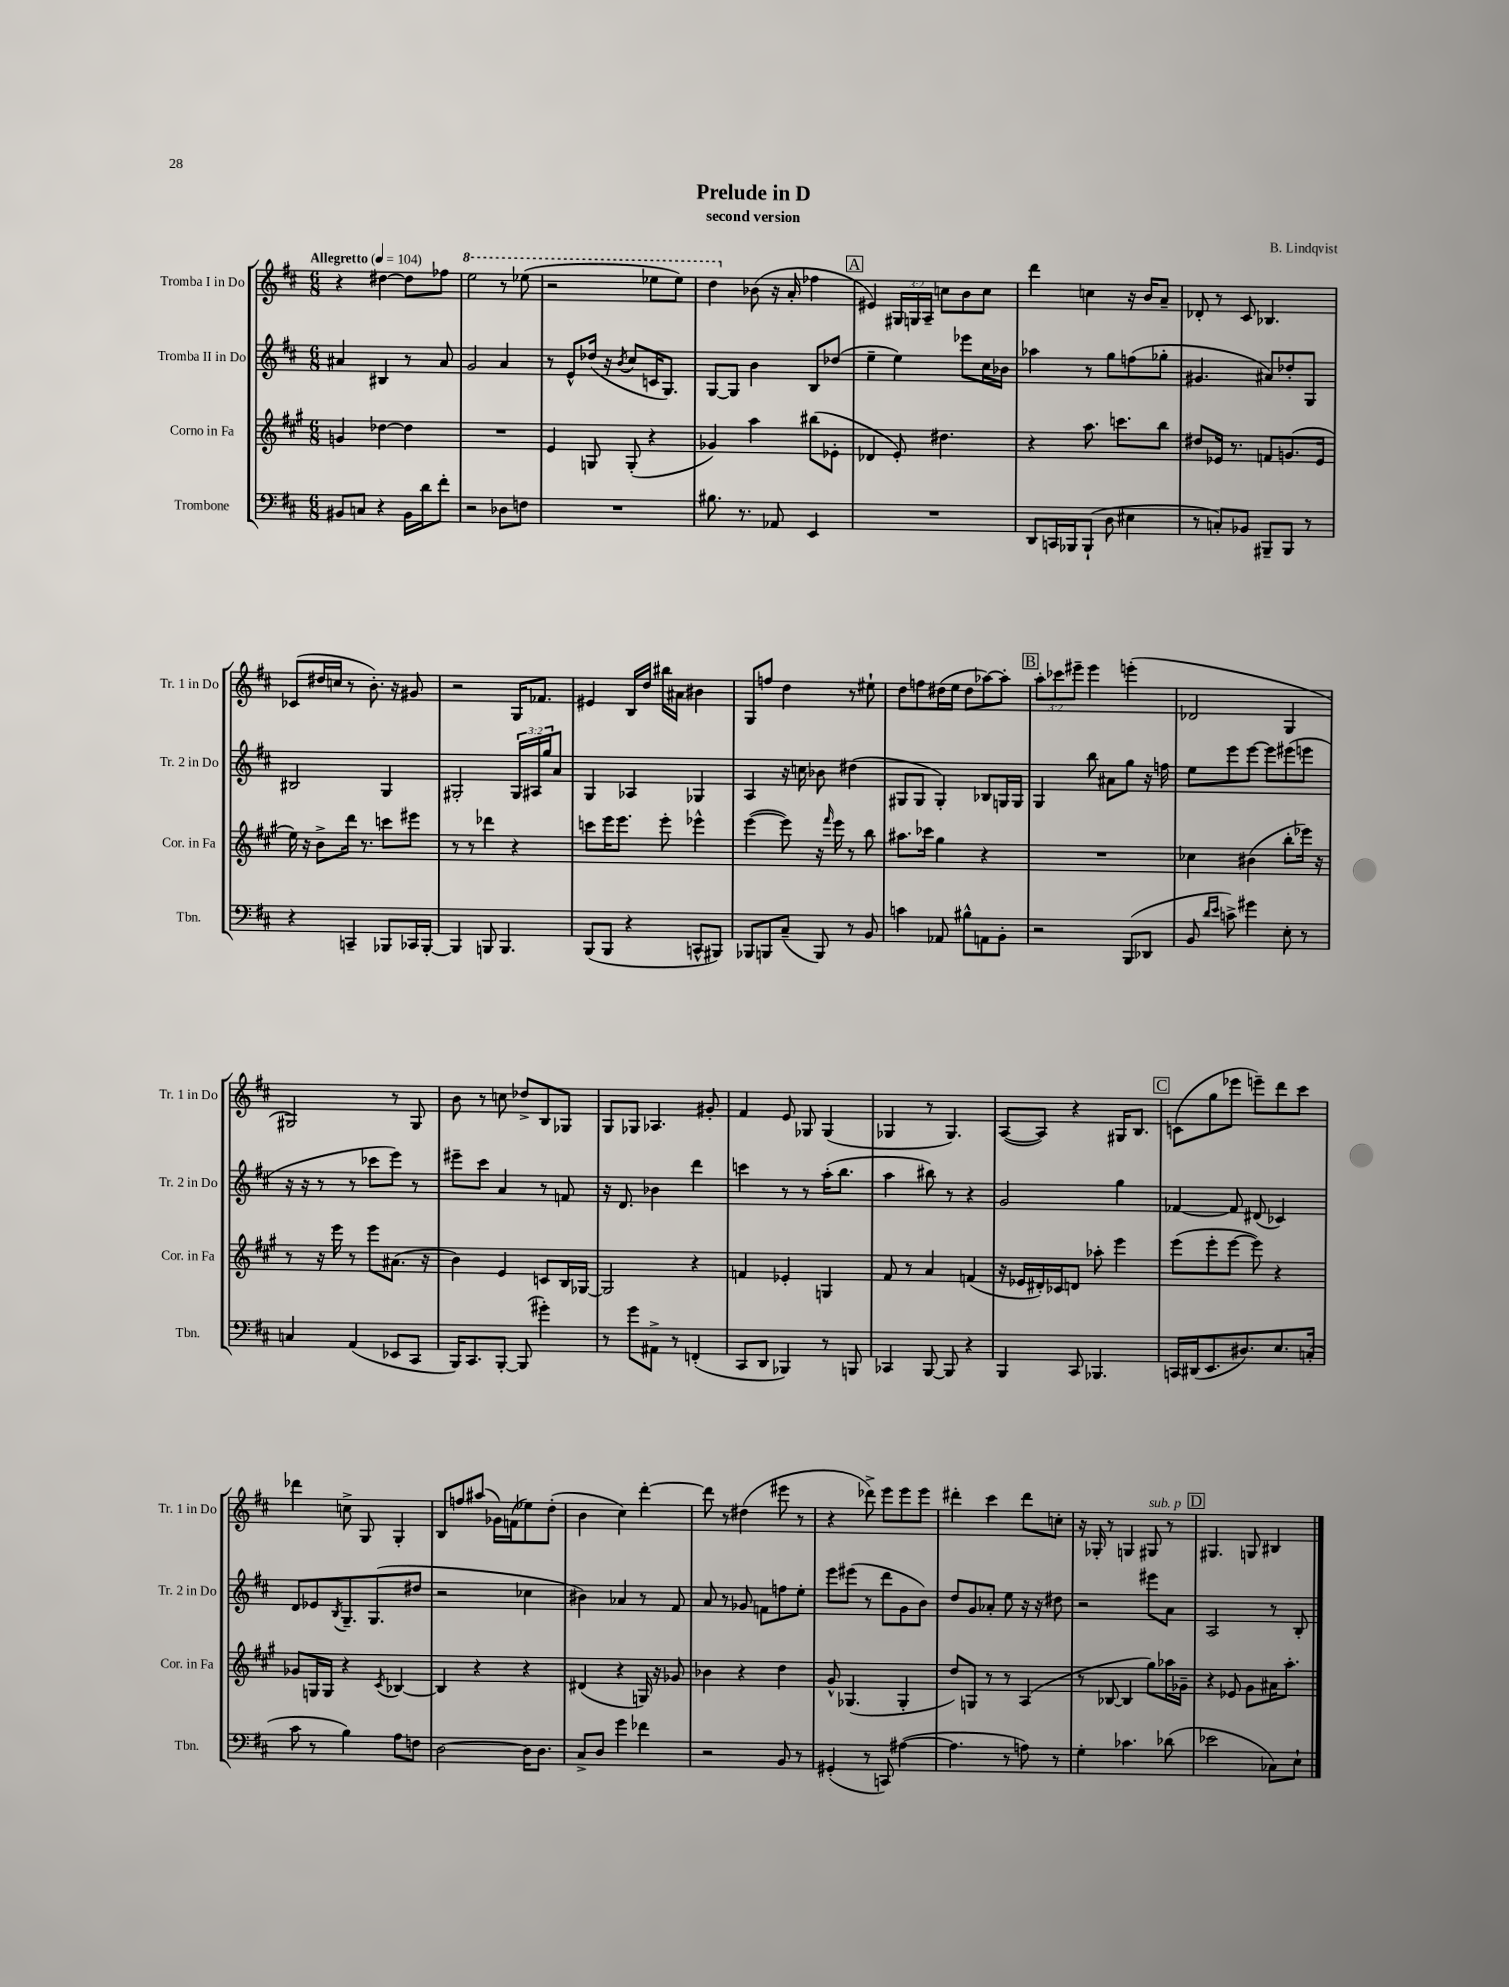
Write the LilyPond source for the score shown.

\header { title = "Prelude in D" composer = "B. Lindqvist" subtitle = "second version" }
<<
\new StaffGroup <<
\new Staff = "s0" \with { instrumentName = "Tromba I in Do" shortInstrumentName = "Tr. 1 in Do" } {
    \clef treble \key d \major \numericTimeSignature \time 6/8 \override Staff.TupletNumber.text = #tuplet-number::calc-fraction-text \tempo "Allegretto" 4 = 104
    r4 dis''4~ dis''8 fes''8 |
    \ottava #1 e'''2 r8 ees'''8( |
    r2 ees'''8 ees'''8) |
    d'''4 \ottava #0 bes'8( r16 a'16-. fes''4 |
    \mark \markup { \box "A" } eis'4) \tuplet 3/2 { gis16 g16 a16-- } c''8 b'8 c''8 |
    d'''4 c''4 r16 b'16 a'8-- |
    des'8-. r8 cis'8 bes4. |
    ces'8( dis''16 c''16 r8 b'8.-.) r16 gis'8 |
    r2 g16 fes'8. |
    eis'4 b16 d''16 bis''16 ais'16 bis'4 |
    g8 f''8 d''4 r8 eis''8-! |
    d''8 f''8 dis''16( e''16 dis''8 aes''8~) aes''8-. |
    \mark \markup { \box "B" } \tuplet 3/2 { a''8-. ces'''8 eis'''8-- } eis'''4 e'''4-.( |
    des'2 g4 |
    gis2) r8 gis8 |
    b'8 r8 c''8 des''8-> b8 ges8 |
    g8 ges8 aes4. gis'8-. |
    fis'4 e'8 ges8 ges4( |
    ges4 r8 ges4.) |
    a8~( a8) r4 gis16 b8. |
    \mark \markup { \box "C" } c'8( g''8 ees'''8 e'''8--) d'''8 cis'''8 |
    des'''4 c''8-> g8 g4-. |
    b8 f''8 ais''8( ges'16) f'16( ees''8) d''8-.( |
    b'4 cis''4) d'''4~-. |
    d'''8 r8 dis''4( eis'''8 r8 |
    r4 des'''8->) e'''8 e'''8 e'''8 |
    dis'''4-. cis'''4 dis'''8 c''8-. |
    r16 ges16-. r8 g4 gis8^\markup { \italic "sub. p" } r8 |
    \mark \markup { \box "D" } gis4. g8 bis4 \bar "|." |
}
\new Staff = "s1" \with { instrumentName = "Tromba II in Do" shortInstrumentName = "Tr. 2 in Do" } {
    \clef treble \key d \major \numericTimeSignature \time 6/8 \override Staff.TupletNumber.text = #tuplet-number::calc-fraction-text
    ais'4 bis4 r8 ais'8 |
    g'2 a'4 |
    r8 e'8-^ des''16( r16 \acciaccatura { b'8 } cis''8 c'16 g8.) |
    g8~ g8 b'4 b8 des''8( |
    \mark \markup { \box "A" } e''4-- e''4) ees'''8 cis''16 bes'16 |
    aes''4 r8 g''8 f''8( ges''8-. |
    gis'4. ais'8) des''8-. g8 |
    bis2 g4 |
    gis2-. \tuplet 3/2 { gis16 ais16 g''16 } a'8 |
    g4 aes4 ges4 |
    a4 r16 c''16 bes'8 dis''4( |
    gis8 gis8 gis4-.) bes8 g16 g16 |
    \mark \markup { \box "B" } g4 b''8 ais'8 g''8 r16 f''16 |
    e''8 e'''8 e'''8~ e'''8 eis'''8( e'''8 |
    r16 r16 r8 r8 ces'''8 e'''8) r8 |
    eis'''8-- cis'''8 a'4 r8 f'8 |
    r16 d'8. bes'4 d'''4 |
    c'''4 r8 r8 a''16-.( b''8. |
    a''4 bis''8) r8 r4 |
    g'2 g''4 |
    \mark \markup { \box "C" } fes'4~ fes'8 dis'8( ces'4) |
    d'8 ees'8 \acciaccatura { b8 } g8.-- g8.( dis''8 |
    r2 ces''4 |
    bis'4) aes'4 r8 fis'8 |
    a'8 r8 ges'8 f'8 f''8 e''8-. |
    e'''8 eis'''8( r8 d'''8 g'8 b'8) |
    d''8 g'8 aes'8-. e''8 r16 r16 dis''8 |
    r2 eis'''8 a'8 |
    \mark \markup { \box "D" } a2 r8 b8-. \bar "|." |
}
\new Staff = "s2" \with { instrumentName = "Corno in Fa" shortInstrumentName = "Cor. in Fa" } {
    \clef treble \key a \major \numericTimeSignature \time 6/8
    g'4 des''4~ des''4 |
    R2. |
    e'4 g8 g8-.( r4 |
    ges'4) a''4 bis''8( ees'8-. |
    \mark \markup { \box "A" } des'4 e'8-.) dis''4. |
    r4 a''8. c'''8. b''8 |
    dis''8 ees'16 r8. f'8 g'8.( ees'16 |
    e''16) r16 b'8-> d'''16 r8. c'''8 eis'''8 |
    r8 r8 des'''4 r4 |
    c'''8 e'''16 e'''8. e'''8-. ees'''4-^ |
    e'''4~( e'''8) r16 \grace { fis'''16 } e'''16 r8 b''8 |
    ais''8. ces'''16 gis''4 r4 |
    \mark \markup { \box "B" } R2. |
    ces''4 bis'4( b''8-. ees'''16) r16 |
    r8 r16 e'''16 r8 e'''8 ais'8.( r16 |
    b'4) e'4 c'8 b16 ges16~ |
    ges2 r4 |
    f'4 ees'4-. g4 |
    fis'8 r8 a'4 f'4( |
    r16 ees'16 dis'16-.) ces'16 d'8 aes''8-. e'''4 |
    \mark \markup { \box "C" } e'''8( e'''8-. e'''8~ e'''8) r4 |
    ges'8 g16 g16 r4 \acciaccatura { cis'8 } bes4~ |
    bes4 r4 r4 |
    dis'4( r4 g16) r16 ges'8 |
    bes'4 r4 d''4 |
    gis'8-^ ges4.( ges4-. |
    d''8) g8 r8 r8 a4( |
    r8 bes8~ bes4 gis''8) aes''16 ges'16-- |
    \mark \markup { \box "D" } r4 ees'8 gis'8 ais'16 a''8.-. \bar "|." |
}
\new Staff = "s3" \with { instrumentName = "Trombone" shortInstrumentName = "Tbn." } {
    \clef bass \key d \major \numericTimeSignature \time 6/8
    bis,8 c8 r4 bis,16 d'16 fis'8-. |
    r2 des8 f8 |
    R2. |
    bis8. r8. aes,8 e,4 |
    \mark \markup { \box "A" } R2. |
    d,8 c,16 bes,,16 bes,,8-!( d8 eis4 |
    r8 c8-.) bes,8 bis,,8-- bis,,8 r8 |
    r4 c,4-- bes,,8 ces,16 bes,,16~-. |
    bes,,4 b,,8 b,,4. |
    b,,8( b,,8 r4 c,8-^ bis,,8) |
    bes,,8 b,,8 cis8--( b,,8) r8 b,8 |
    c'4 aes,8 bis8-^ a,8 b,8-. |
    \mark \markup { \box "B" } r2 b,,8( des,8 |
    b,8 \grace { d'16 e'16 } c'8->) gis'4 e8-. r8 |
    c4 a,4( ees,8 cis,8 |
    b,,16) cis,8. b,,8~-. b,,8( gis'4-.) |
    r8 g'8 ais,8-> r8 f,4-.( |
    cis,8 d,8 bes,,4) r8 b,,8 |
    ces,4 b,,8~ b,,8 r4 |
    b,,4 cis,8 bes,,4. |
    \mark \markup { \box "C" } c,16 dis,16( e,8. dis8.) e8. c16-.( |
    cis'8 r8 b4) a8 f8 |
    d2~ d16 d8. |
    cis8-> d8 g'4 fes'4 |
    r2 b,8 r8 |
    gis,4-.( r8 c,8) ais4~( |
    ais4. r8 a8) r8 |
    g4-. ces'4. des'8( |
    \mark \markup { \box "D" } ees'2 ces8) e8-! \bar "|." |
}
>>
>>
\layout { \context { \Score \remove "Bar_number_engraver" } }
